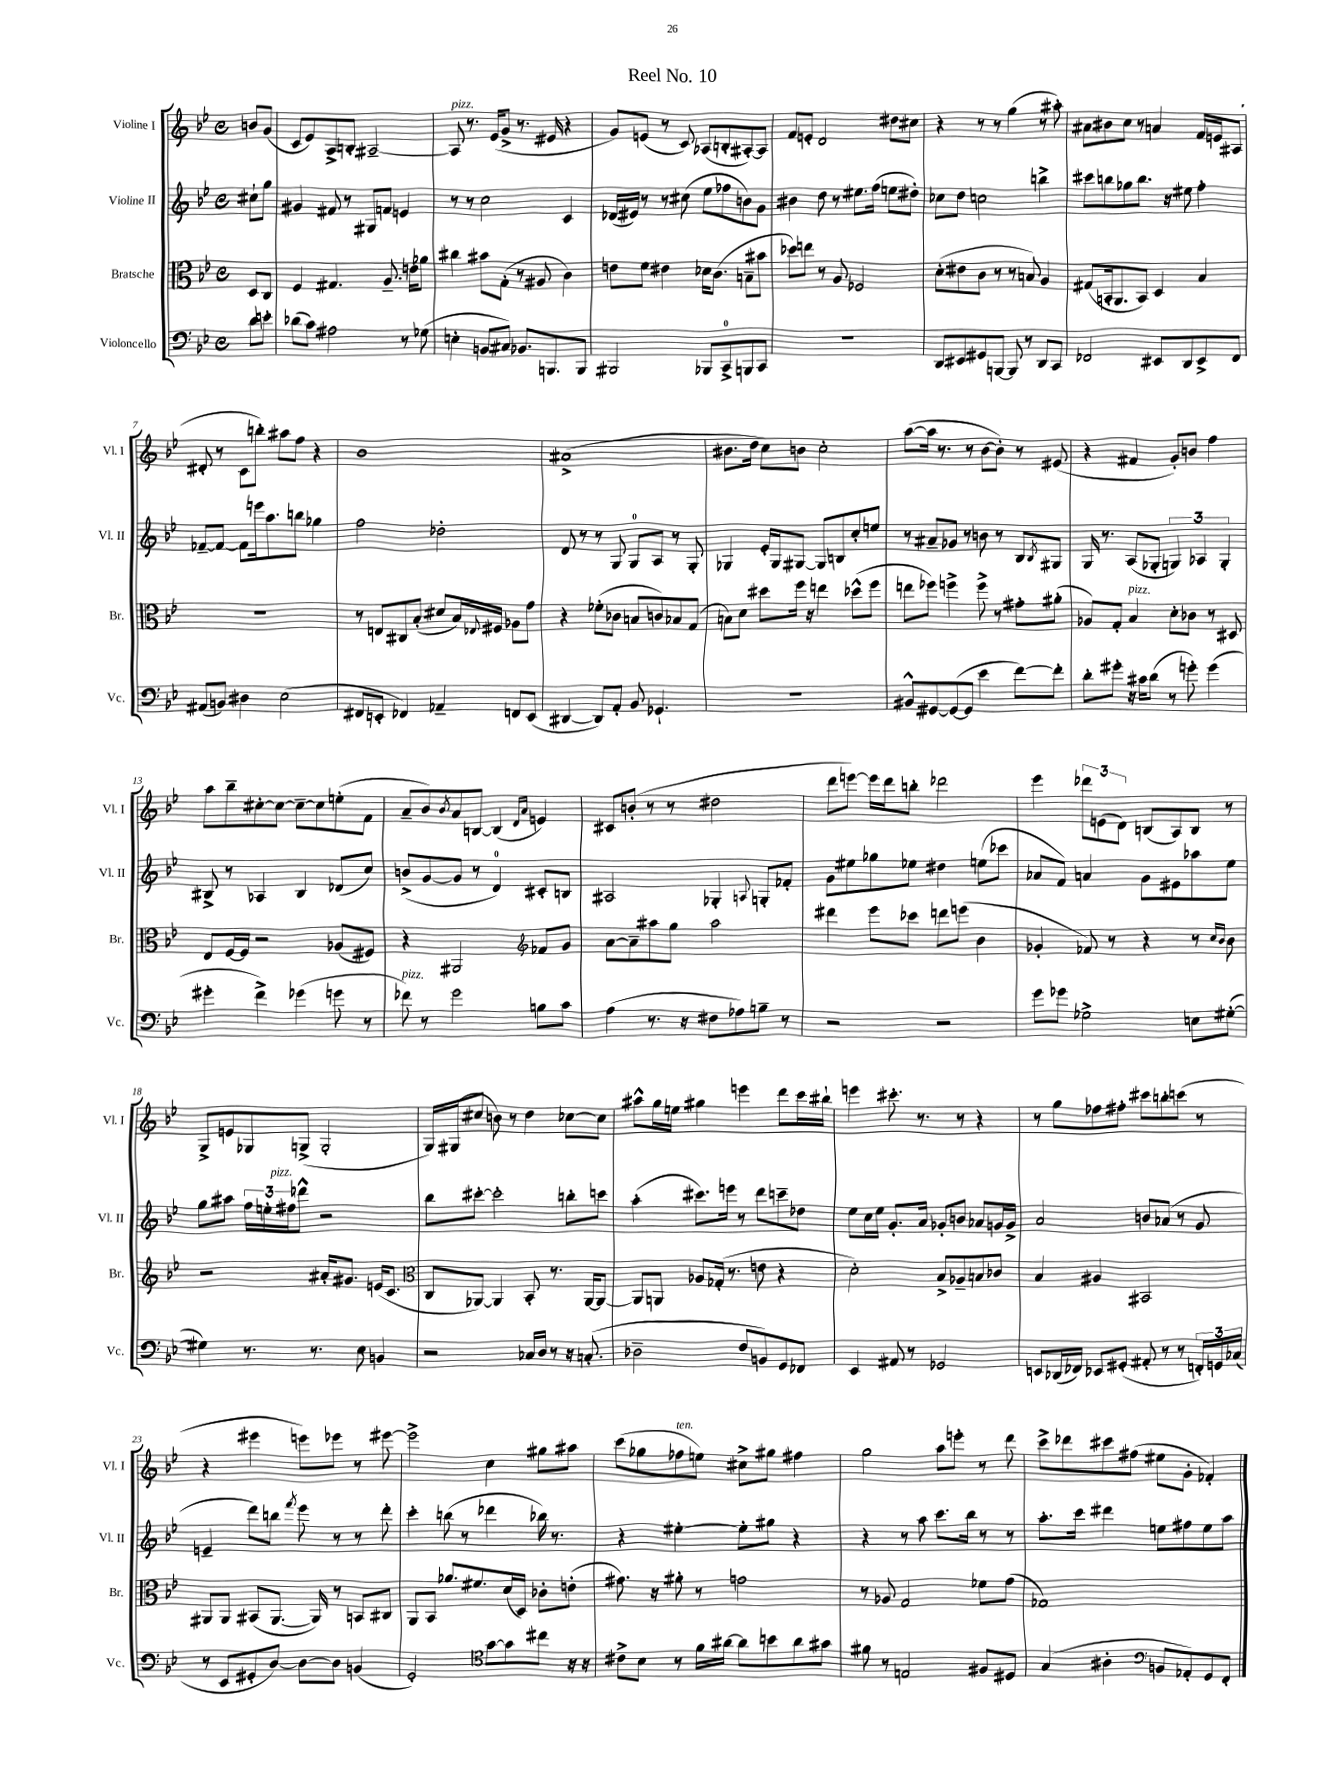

**kern	**kern	**kern	**kern
*staff4	*staff3	*staff2	*staff1
*clefF4	*clefC3	*clefG2	*clefG2
*k[b-e-]	*k[b-e-]	*k[b-e-]	*k[b-e-]
*M4/4	*M4/4	*M4/4	*M4/4
*met(c)	*met(c)	*met(c)	*met(c)
8d	8D	8cc#`	8b
8e'	8C	8gg	(8g
=	=	=	=
(8d-	4F	4g#	8c
8c)	.	.	8e-)
2A#	4.G#	8f#	8A^
.	.	8r	8B'
.	.	8G#	[2A#~
.	8.A~	8f	.
8r	.	4e	.
.	16e	.	.
(8G-	8a-	.	.
=	=	=	=
4E'	4cc#	8r	8A#]
.	.	8r	8.r
8BB	8b#	2cc	.
.	.	.	(16e-
8C#)	(8G'	.	8g^
8.BB-	8r	.	8.r
.	8A#	.	.
8.BBB	.	.	16e#
.	4c)	4c	4r
8BBB	.	.	.
=	=	=	=
2BBB#	8e	(16d-	8g)
.	.	16e#)	.
.	8f	8r	(8e
.	4e#	8r	8r
.	.	(8cc#	8c)
8BBB-	16d-	8ee-	(8A-
.	(8.c	.	.
8CC^	.	8ff-	8B'
8BBB	8B~	8b)	[8A#')
8CC	8b#	8g	8A#]
=	=	=	=
1r	8dd-)	4b#	8f
.	8ee	.	8e'
.	8r	8dd	2d
.	8A	8r	.
.	2F-	8.ee#	.
.	.	(16ff	.
.	.	8ee	8dd#
.	.	8dd#')	8cc#
=	=	=	=
8DD	(8d'	8cc-	4r
8EE#	8e#	8dd	.
8GG#	8c	2cc	8r
[8BBB	8r	.	8r
8BBB]	8r	.	(4gg
8r	8B)	.	.
8DD	4A	4bb^	8r
8CC	.	.	8aa#')
=	=	=	=
2FF-	(8G#	8ccc#	8a#
.	16BB'	8bb	8b#
.	8.AA	.	.
.	.	8gg-	8cc
.	8BB)	8.bb	8r
8EE#	4D	.	4a
.	.	16r	.
8DD	.	8ee#	.
8EE#^	4B-	4ff'	16f
.	.	.	16e
8FF-	.	.	(8A#
=	=	=	=
(8AA#	1r	[8f-~	8d#'
8BB)	.	8f-_	8r
4D#	.	8f-]	8c
.	.	16eee	8bb')
.	.	8.aa	.
(2E-	.	.	8aa#
.	.	8bb	8ff
.	.	4gg-	4r
=	=	=	=
8FF#	8r	2ff	1b-
8EE'	8E	.	.
4FF-)	8C#	.	.
.	(8B-'	.	.
4AA-~	8d#	2dd-'	.
.	16B-)	.	.
.	8qqE-	.	.
.	16F#	.	.
8FF	8A-	.	.
(8EE	8g	.	.
=	=	=	=
[4DD#	4r	8d	(1a#^
.	.	8r	.
8DD#])	(8f-'	8r	.
8AA'	8c-	8G	.
8BB-	8B	8G	.
4.GG-`	8c)	8A	.
.	8B-	8r	.
.	(8G	8G'	.
=	=	=	=
1r	8B)	4G-	8.b#
.	8d	.	.
.	.	.	16dd
.	8dd#	16e-'	8cc)
.	.	16G-	.
.	16ff	[8G#	8b
.	16r	.	.
.	4ee	8G#]	2cc'
.	.	8B	.
.	(8dd-^^	8cc'	.
.	8ff	8ee	.
=	=	=	=
8BB#^^	8ee	8r	([8aa
[8GG#	8ff-)	8a#~	16aa]
.	.	.	8.r
(8GG#_	4ff^	8g-	.
8GG#]	.	8r	8r
4e-	8ff^	8b	[8b-
.	8r	8r	8b-'])
[8f)	8g#'	8B-	8r
.	.	8qB-	.
8f']	(8a#'	8G#	(8e#
=	=	=	=
8d'	8A-)	16G	4r
.	.	8.r	.
8g#'	8G'	.	.
16r	4B-	(8A	4f#
16c#	.	.	.
(8d	.	8G-'	.
8r	8d'	6G)	8g')
8g')	8c-	.	8b
.	.	6A-	.
(4g	8r	.	4ff
.	.	6G'	.
.	8D#	.	.
=	=	=	=
4g#'	8E-	8B#^	8aa
.	[16F	8r	8bb-~
.	16F]	.	.
4f^)	2r	4A-	[8cc#'
.	.	.	8cc#_
(4g-	.	4B#	8cc#~_
.	.	.	8cc#]
8g	(8A-	(8d-	(8ee'
8r	8F#)	8cc)	8f
=	=	=	=
8f-)	4r	(8b^	8a~
8r	.	[8g	8b-)
.	.	.	8qb-
2g	2AA#	8g]	8a
.	.	8r	[8B
.	.	4d)	(4B]
*	*clefG2	*	*
.	.	.	16qqd
.	.	.	16qqa
8B	8f-	8c#'	4e)
8c	8g	8B	.
=	=	=	=
(4A	[8a	2A#	8c#
.	8a~]	.	(8b'
8.r	8aa#	.	8r
.	8gg	.	8r
16r	.	.	.
8F#	2aa#	4G-'	2dd#
8A-)	.	.	.
.	.	8qqA	.
8B~	.	8G'	.
8r	.	8f-'	.
=	=	=	=
2r	4ddd#	8g	8ddd
.	.	8ee#	[8eee)
.	8eee-	8gg-	16eee]
.	.	.	16ddd
.	8ccc-	8ee-	8bb'
2r	8ddd	4dd#	2ddd-
.	(8eee	.	.
.	4b-	(8ee	.
.	.	8ccc-	.
=	=	=	=
8g	4g-'	8a-	4eee-
8g-	.	8f)	.
2G-^	8f-)	4a	12ddd-
.	.	.	(12e
.	8r	.	.
.	.	.	12d)
.	4r	8g	(8B
.	.	8e#	8A)
8E	8r	8aa-	8B
.	16qqcc	.	.
.	16qqb-	.	.
([8G#'	8b-	8ee-	8r
=	=	=	=
4G#])	2r	8gg	8G^
.	.	8aa#	8e
8.r	.	24ff	8G-
.	.	24ee'	.
.	.	24ff#	.
.	.	8ddd-^^	(8G^
8.r	.	.	.
.	16a#'	2r	2G'
.	8.g#	.	.
8E-	.	.	.
4BB	(16e	.	.
.	8.c	.	.
=	=	=	=
*	*clefC3	*	*
2r	8C	8bb-	16G)
.	.	.	(16G#
.	[8AA-)	[8ccc#'	8cc#
.	4AA-]	2ccc#']	8b)
.	.	.	8r
16C-	8BB-'	.	4dd
16D	.	.	.
8r	8.r	.	.
16r	.	8bb'	[8cc-
(8.C'	[16AA-	.	.
.	8AA-_	8ccc	8cc-]
=	=	=	=
2D-~	8AA-]	(4aa'	8aa#^^
.	8AA	.	16gg
.	.	.	16ee
.	8A-	8.ccc#)	4gg#
.	(16G-'	.	.
.	8.r	16eee	.
8F	.	8r	4eee
8BB)	8e	8ddd	.
8GG	4r	8ccc~	8ddd
8FF-	.	8dd-	16ccc
.	.	.	16bb#`
=	=	=	=
4EE-	2d')	8ee-	4eee
.	.	16cc	.
.	.	16ee-	.
8AA#	.	8.g'	8.ccc#'
8r	.	.	.
.	.	16a	8.r
2GG-	8B-^	8g-'	.
.	8A-~	8b	8r
.	8B	8a-	4r
.	8c-	16g	.
.	.	16g^	.
=	=	=	=
8EE	4B-	2a	8r
(16DD-	.	.	8gg
16FF-)	.	.	.
8EE-	4A#	.	8ff-
(8GG#'	.	.	8ff#'
8AA#'	2BB#	8b	8ccc#
8r	.	(8a-	8bb'
8r	.	8r	(8ccc
24FF')	.	8g	8r
24GG	.	.	.
(24C-	.	.	.
=	=	=	=
8r	8AA#	4e~	4r
8EE-	8AA#	.	.
8GG#'	(8BB#	8ddd)	4eee#
[8D)	[8.AA#	8bb	.
.	.	8qfff	.
8D_	.	8eee-	8eee)
.	16AA#])	.	.
8D]	8r	8r	8eee-
(4BB	8BB	8r	8r
.	8C#	8ddd'	[8eee#
=	=	=	=
2GG')	8AA	4ccc'	2eee#^]
.	8BB-	.	.
.	8.a-	(8bb	.
.	.	8r	.
.	8.f#	.	.
*clefC4	*	*	*
[8g	.	4ddd-	4cc
8g]	(16d	.	.
.	16D)	.	.
8cc#	8c-'	16bb-)	8gg#
.	.	8.r	.
16r	(8e'	.	8aa#
16r	.	.	.
=	=	=	=
8c#^	8.g#)	4r	(8ccc
8B-	.	.	8gg-
.	16r	.	.
8r	8a#'	[4ee#'	8ff-
16f	8r	.	8ee)
[16a#	.	.	.
8a#]	2g	8ee#']	8cc#^
8b	.	8gg#	8gg#
8a#	.	4r	4ff#
8g#	.	.	.
=	=	=	=
8f#	8r	4r	2gg
8r	8A-	.	.
2E	2G	8r	.
.	.	8aa	.
.	.	8.ccc	8aa
.	.	.	8eee'
.	.	16bb-	.
8F#	8f-	8r	8r
8D#	(8g	8r	8ddd
=	=	=	=
(4G	1G-)	8.aa'	8ccc^
.	.	.	8ddd-
.	.	16ccc	.
4A#'	.	4ddd#	8ccc#
.	.	.	(8ff#
*clefF4	*	*	*
8BB	.	8ee	8ee#
8AA-')	.	8ff#	8g'
8GG	.	8ee	4f-')
8FF'	.	8aa	.
==	==	==	==
*-	*-	*-	*-
